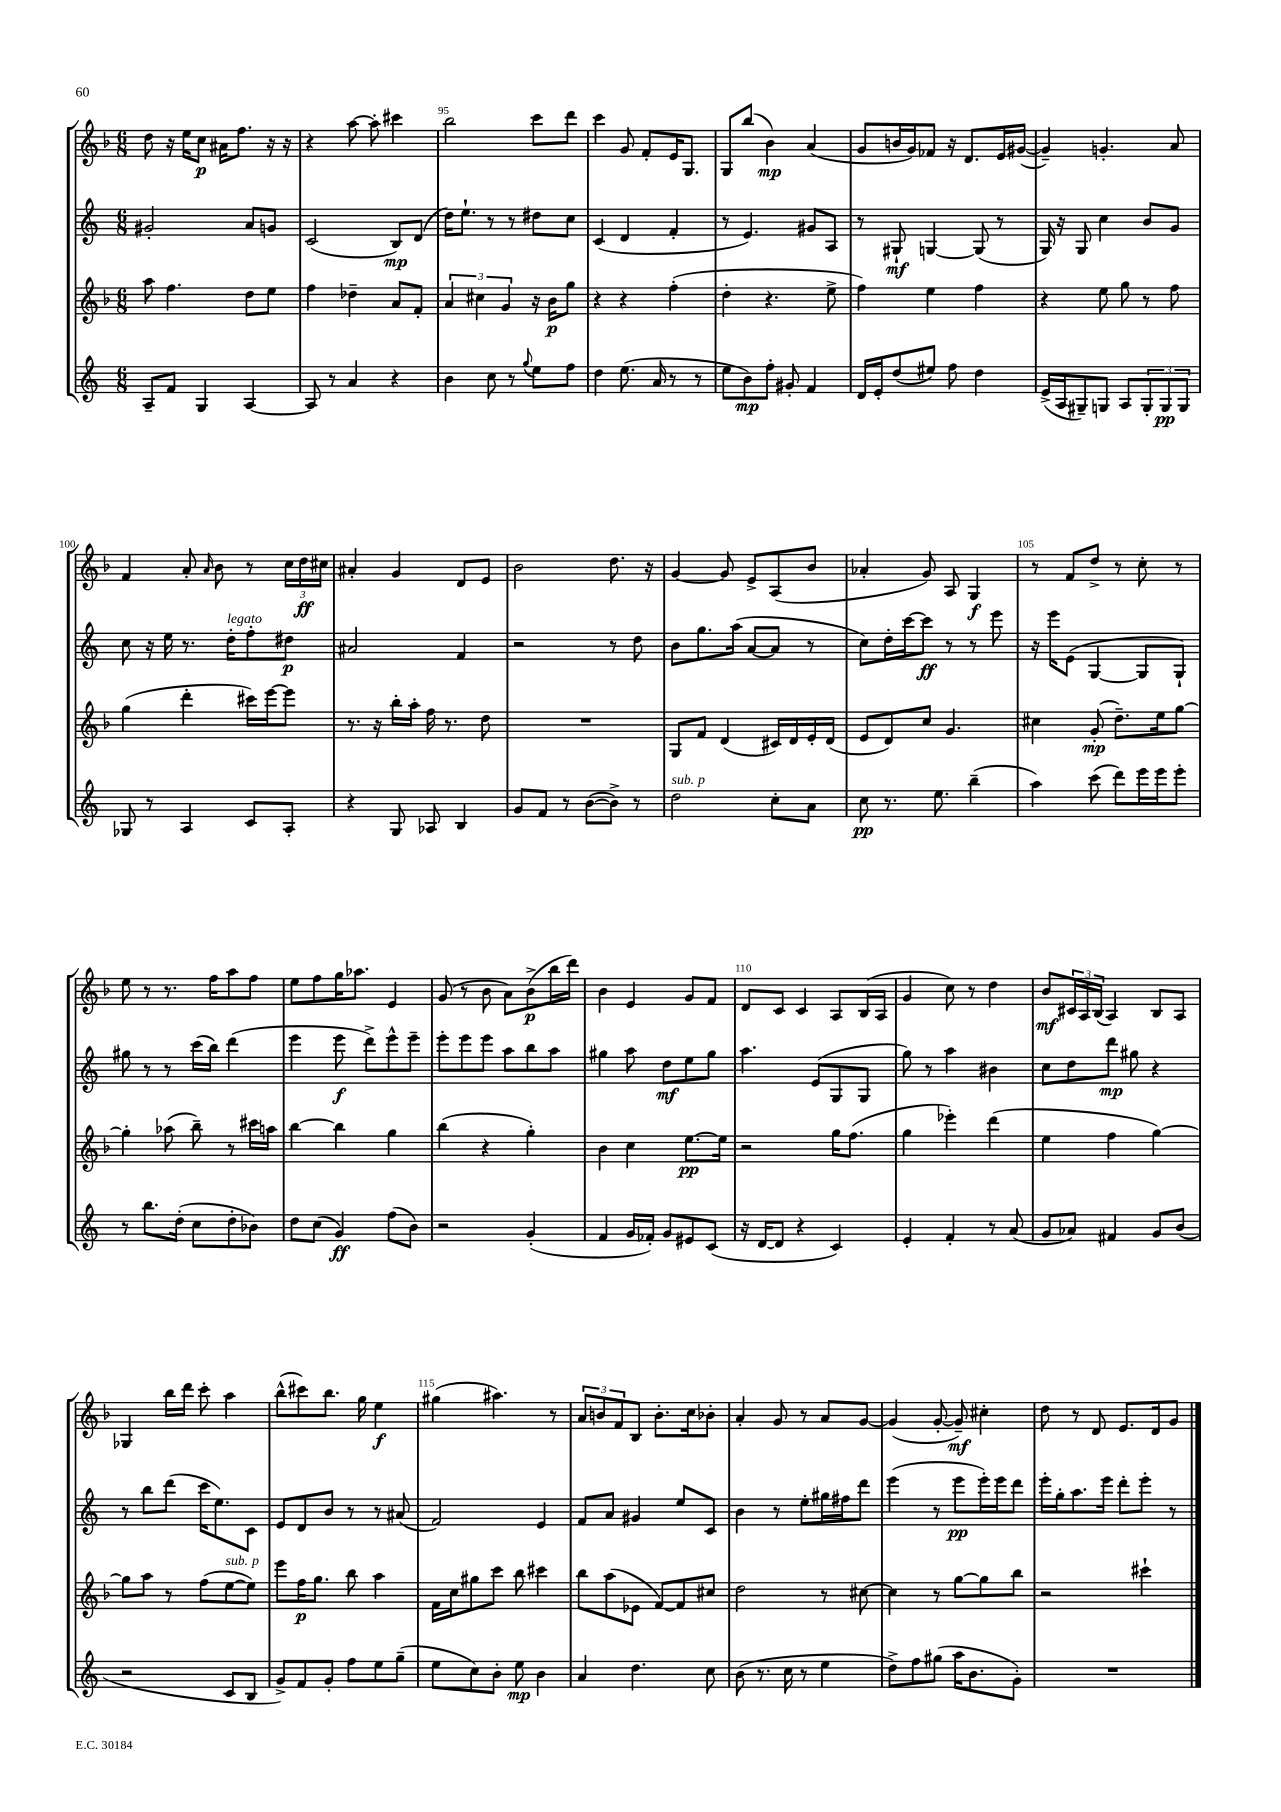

**kern	**kern	**kern	**kern
*staff4	*staff3	*staff2	*staff1
*clefG2	*clefG2	*clefG2	*clefG2
*k[]	*k[b-]	*k[]	*k[b-]
*M6/8	*M6/8	*M6/8	*M6/8
8A~	8aa	2g#'	8dd
8f	4.ff	.	16r
.	.	.	16ee
4G	.	.	8cc
.	.	.	16a#
.	.	.	8.ff
[4A	8dd	8a	.
.	8ee	8g	16r
.	.	.	16r
=	=	=	=
8A]	4ff	(2c	4r
8r	.	.	.
4a	4dd-~	.	[8aa
.	.	.	8aa']
4r	8a	8B)	4ccc#
.	8f'	(8d	.
=	=	=	=
4b	6a	16dd)	2bb-
.	.	8.ee`	.
.	6cc#	.	.
8cc	.	8r	.
.	6g	.	.
8r	.	8r	.
8qqgg	.	.	.
8ee	16r	8dd#	8ccc
.	16b-	.	.
8ff	8gg	8cc	8ddd
=	=	=	=
4dd	4r	(4c	4ccc
(8.ee	4r	4d	8g
.	.	.	8f'
16a	.	.	.
8r	(4ff'	4f'	16e
.	.	.	8.G
8r	.	.	.
=	=	=	=
8ee	4dd'	8r	8G
8b)	.	4.e)	(8bb-
8ff'	4.r	.	4b-)
8g#'	.	.	.
4f	.	8g#	(4a
.	8ee^	8A	.
=	=	=	=
16d	4ff)	8r	8g
16e'	.	.	.
(8dd	.	8G#`	16b
.	.	.	16g)
8ee#)	4ee	[4G	8f-
8ff	.	.	16r
.	.	.	8.d
4dd	4ff	(8G]	.
.	.	8r	16e
.	.	.	([16g#
=	=	=	=
(16e^	4r	16G)	4g#~])
16A	.	16r	.
8G#~)	.	8G	.
8G	8ee	4cc	4.g'
8A	8gg	.	.
12G'	8r	8b	.
12G	.	.	.
.	8ff	8g	8a
12G	.	.	.
=	=	=	=
8G-	(4gg	8cc	4f
8r	.	16r	.
.	.	16ee	.
4A	4ddd'	8.r	8a'
.	.	.	16qqa
.	.	.	8b-
.	.	16dd'	.
8c	16ccc#)	8ff'	8r
.	[16eee	.	.
8A'	8eee]	8dd#	24cc
.	.	.	24dd
.	.	.	24cc#
=	=	=	=
4r	8.r	2a#	4a#'
.	16r	.	.
8G	16bb-'	.	4g
.	16aa'	.	.
8A-	16ff	.	.
.	8.r	.	.
4B	.	4f	8d
.	8dd	.	8e
=	=	=	=
8g	2.r	2r	2b-
8f	.	.	.
8r	.	.	.
([8b	.	.	.
8b^])	.	8r	8.dd
8r	.	8dd	.
.	.	.	16r
=	=	=	=
2dd	8G	8b	[4g
.	8f	8.gg	.
.	(4d	.	8g]
.	.	(16aa	.
.	.	[8a	8e^
8cc'	16c#)	8a]	(8A
.	16d	.	.
8a	16e'	8r	8b-
.	(16d	.	.
=	=	=	=
8cc	8e	8cc)	4a-'
8.r	8d)	16dd'	.
.	.	[16ccc	.
.	8cc	8ccc]	8g)
8.ee	.	.	.
.	4.g	8r	8A
(4bb~	.	8r	4G
.	.	8eee	.
=	=	=	=
4aa)	4cc#	16r	8r
.	.	16eee	.
.	.	(8e	8f
(8ccc	(8g'	[4G	8dd^
8ddd)	8.dd~)	.	8r
16eee	.	8G]	8cc'
16eee	16ee	.	.
8eee'	[8gg	8G`)	8r
=	=	=	=
8r	4gg']	8gg#	8ee
8.bb	.	8r	8r
.	(8aa-	8r	8.r
(16dd'	.	.	.
8cc	8bb-~)	(16ccc	.
.	.	16bb)	16ff
8dd'	8r	(4ddd	8aa
8b-)	16ccc#	.	8ff
.	16aa	.	.
=	=	=	=
8dd	[4bb-	4eee	8ee
(8cc	.	.	8ff
4g)	4bb-]	8eee	16gg
.	.	.	8.aa-
.	.	8ddd^)	.
(8ff	4gg	8eee^^	4e
8b)	.	8eee~	.
=	=	=	=
2r	(4bb-	8eee'	(8g
.	.	8eee	8r
.	4r	8eee	8b-
.	.	8aa	8a)
(4g'	4gg')	8bb	(8b-^
.	.	8aa	16bb-
.	.	.	16ddd)
=	=	=	=
4f	4b-	4gg#	4b-
16g	4cc	8aa	4e
16f-')	.	.	.
8g	.	8dd	.
8e#	[8.ee	8ee	8g
(8c	.	8gg#	8f
.	16ee]	.	.
=	=	=	=
16r	2r	4.aa	8d
[16d	.	.	.
8d]	.	.	8c
4r	.	.	4c
.	.	(8e	.
4c)	16gg	8G	8A
.	(8.ff	.	.
.	.	8G	(16B-
.	.	.	16A
=	=	=	=
4e'	4gg	8gg)	4g
.	.	8r	.
4f'	4eee-')	4aa	8cc)
.	.	.	8r
8r	(4ddd	4b#	4dd
(8a	.	.	.
=	=	=	=
8g	4ee	8cc	8b-
8a-)	.	8dd	24c#
.	.	.	24A
.	.	.	(24B-
4f#	4ff	8ddd	4A)
.	.	8gg#	.
8g	[4gg)	4r	8B-
(8b	.	.	8A
=	=	=	=
2r	8gg]	8r	4G-
.	8aa	8bb	.
.	8r	(8ddd	16bb-
.	.	.	16ddd
.	(8ff	16ccc	8ccc'
.	.	8.ee)	.
8c	[8ee	.	4aa
8B	8ee])	8c	.
=	=	=	=
8g^)	8eee	8e	(8bb-^^
8f	16ff	8d	8ccc#)
.	8.gg	.	.
8g'	.	8b	8.bb-
8ff	8bb-	8r	.
.	.	.	16gg
8ee	4aa	8r	4ee
(8gg~	.	(8a#	.
=	=	=	=
8ee	16f	2f)	(4gg#
.	16cc	.	.
8cc)	8gg#	.	.
8b'	8ccc	.	4.aa#)
8ee	8bb-	.	.
4b	4ccc#	4e	.
.	.	.	8r
=	=	=	=
4a	8bb-	8f	12a
.	.	.	12b
.	(8aa	8a	.
.	.	.	12f
4.dd	8e-	4g#	8B-
.	[8f)	.	8.b'
.	8f]	8ee	.
.	.	.	16cc
8cc	8cc#	8c	8b-'
=	=	=	=
(8b	2dd	4b	4a'
8.r	.	.	.
.	.	8r	8g
16cc	.	.	.
8r	.	8ee'	8r
4ee	8r	16gg#	8a
.	.	16ff#	.
.	[8cc#	8ddd	[8g
=	=	=	=
8dd^)	4cc#]	(4eee	(4g]
8ff	.	.	.
(8gg#	8r	8r	[8g'
16aa	[8gg	8eee	8g~])
8.b	.	.	.
.	8gg]	16eee')	4cc#'
.	.	16eee	.
8g')	8bb-	8ddd	.
=	=	=	=
2.r	2r	16eee'	8dd
.	.	16gg'	.
.	.	8.aa	8r
.	.	.	8d
.	.	16eee	.
.	.	8ddd'	8.e
.	4ccc#`	8eee'	.
.	.	.	16d
.	.	8r	8g
==	==	==	==
*-	*-	*-	*-
